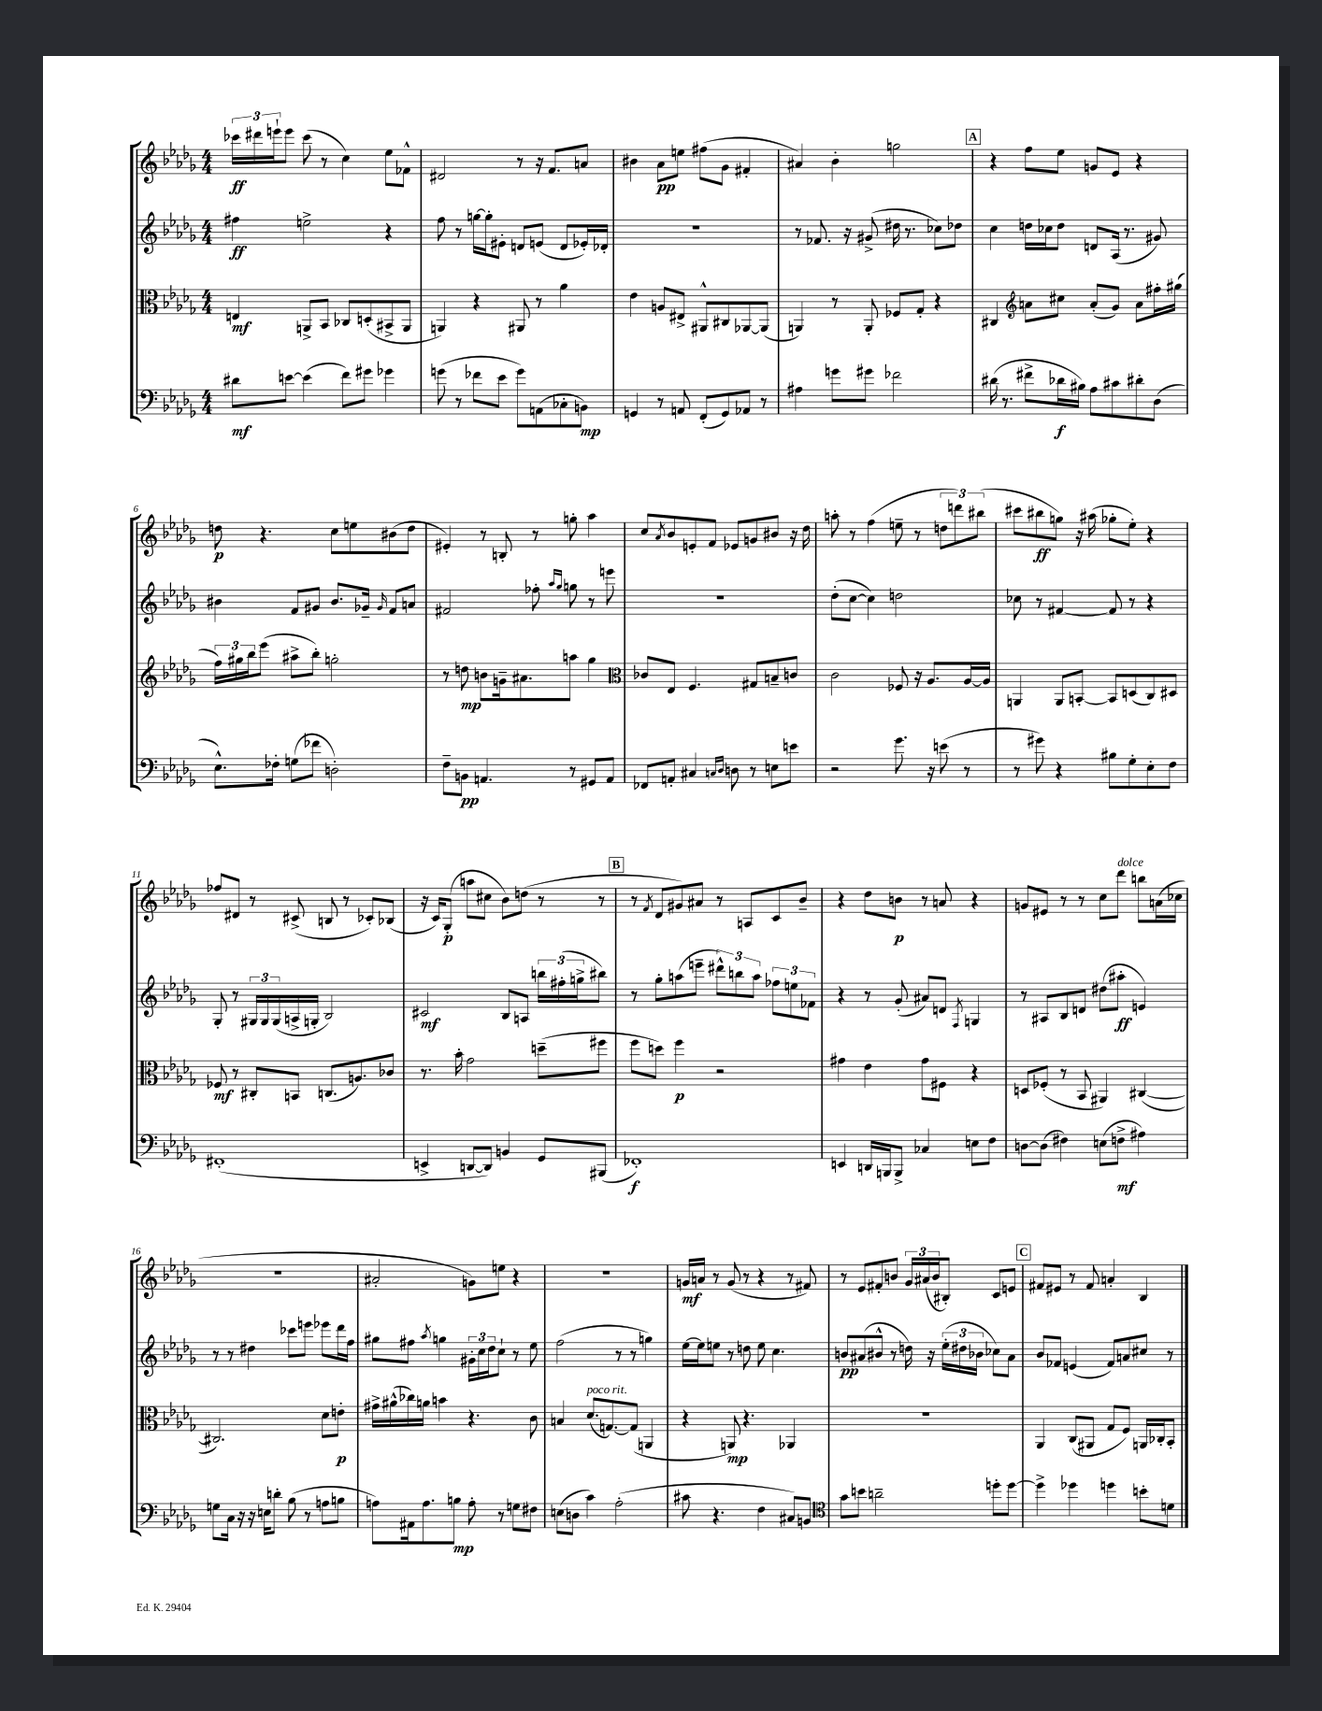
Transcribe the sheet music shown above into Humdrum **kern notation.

**kern	**dynam	**kern	**dynam	**kern	**dynam	**kern	**dynam
*part4	*part4	*part3	*part3	*part2	*part2	*part1	*part1
*staff4	*staff4	*staff3	*staff3	*staff2	*staff2	*staff1	*staff1
*clefF4	*	*clefC3	*	*clefG2	*	*clefG2	*
*k[b-e-a-d-g-]	*	*k[b-e-a-d-g-]	*	*k[b-e-a-d-g-]	*	*k[b-e-a-d-g-]	*
*M4/4	*	*M4/4	*	*M4/4	*	*M4/4	*
=1	=1	=1	=1	=1	=1	=1	=1
8d#X\L	mf	4En/	mf	4ff#X\	ff	24ccc-X\LL	ff
.	.	.	.	.	.	24ddd#X\	.
.	.	.	.	.	.	24eeen`\J	.
[8en\J	.	.	.	.	.	8eee\J	.
(4e\]	.	8AAn^/L	.	2een^\	.	(8ccc-\	.
.	.	8BB-/J	.	.	.	8r	.
8f\L)	.	8C-X/L	.	.	.	4cc\)	.
8g#X\J	.	(8Dn'/	.	.	.	.	.
4g-X\	.	8BB#X^/	.	4r	.	8ee-\L	.
.	.	8AA/J	.	.	.	8f-X^^\J	.
=2	=2	=2	=2	=2	=2	=2	=2
(8gn\	.	4AAn/)	.	8ff\	.	2d#X/	.
8r	.	.	.	8r	.	.	.
8f-X\L	.	4r	.	[16ggn\LL	.	.	.
.	.	.	.	16gg'\J]	.	.	.
8e-\J	.	.	.	8e#X'\J	.	.	.
8g\L)	.	8AA#X/	.	8dn/L	.	8r	.
(8AAn\	.	8r	.	(8en/J	.	16r	.
.	.	.	.	.	.	8.f/L	.
8C-X'\	.	4a-\	.	8d/L	.	.	.
8BBn\J)	mp	.	.	16e-X'/L)	.	8an/J	.
.	.	.	.	16d-X'/JJ	.	.	.
=3	=3	=3	=3	=3	=3	=3	=3
4GGn/	.	4e-\	.	1r	.	4b#X\	.
8r	.	8An/L	.	.	.	8a-\L	pp
8AAn/	.	8E#X^/J	.	.	.	8een\J	.
(8FF'/L	.	8AA#X^^/L	.	.	.	(8ff#X\L	.
8GG/)	.	8C#X/	.	.	.	8g-\J	.
8AA-X/J	.	[8AA-X/	.	.	.	4f#X'/	.
8r	.	(8AA-/J]	.	.	.	.	.
=4	=4	=4	=4	=4	=4	=4	=4
4A#X\	.	4AAn/)	.	8r	.	4a#X/)	.
.	.	.	.	8.f-X/	.	.	.
8gn\L	.	8r	.	.	.	4b-'\	.
.	.	.	.	16r	.	.	.
8g#X\J	.	8AA'/	.	(8g#X^/	.	.	.
2f-X\	.	8F-X/L	.	16dd#X\	.	2ggn\	.
.	.	.	.	8.r	.	.	.
.	.	8G-'/J	.	.	.	.	.
.	.	4r	.	8cc-X\L)	.	.	.
.	.	.	.	8dd-X\J	.	.	.
!!LO:REH:place=s1:t=A
=5	=5	=5	=5	=5	=5	=5	=5
(16d#X\	.	4C#X/	.	4cc\	.	4r	.
8.r	.	.	.	.	.	.	.
*	*	*clefG2	*	*	*	*	*
8f#X^\L	.	8an\L	.	16ddn\LL	.	8ff\L	.
.	.	.	.	16cc-X\J	.	.	.
16d-X\L	f	8cc#X\J	.	8dd\J	.	8ee-\J	.
16B#X\JJ)	.	.	.	.	.	.	.
8A-\L	.	(8a'/L	.	8dn/L	.	8gn/L	.
8c#X\	.	8g-/J)	.	(16A-/Jk	.	8e-/J	.
.	.	.	.	8.r	.	.	.
8d#X'\	.	8a\L	.	.	.	4r	.
(8D-\J	.	16ff#X'\L	.	8g#X/)	.	.	.
.	.	(16gg#X\JJ	.	.	.	.	.
!!LO:LB:g=z
=6	=6	=6	=6	=6	=6	=6	=6
8.E-^^\L)	.	24ff\LL)	.	4b#X\	.	8ddn\	p
.	.	24gg#X\	.	.	.	.	.
.	.	24bb-\J	.	.	.	.	.
.	.	(8eee-\J	.	.	.	4.r	.
16F-X'\Jk	.	.	.	.	.	.	.
(8Gn\L	.	8aa#X^\L	.	8f/L	.	.	.
8f-X\J	.	8bb-'\J)	.	8g#X/J	.	.	.
2Dn'\)	.	2ggn'\	.	8.b#/L	.	8cc\L	.
.	.	.	.	.	.	8een\	.
.	.	.	.	16g-X~/Jk	.	.	.
.	.	.	.	16qqg-/	.	.	.
.	.	.	.	8f/L	.	(8b#X\	.
.	.	.	.	8an/J	.	8dd\J	.
=7	=7	=7	=7	=7	=7	=7	=7
8F~\L	.	8r	.	2f#X/	.	4e#X'/)	.
8BBn\J	pp	8ddn\	mp	.	.	.	.
4.AAn/	.	8bn\L	.	.	.	8r	.
.	.	16gn~\k	.	.	.	8Bn'/	.
.	.	8.a#X\	.	.	.	.	.
.	.	.	.	8ff-X'\	.	8r	.
.	.	.	.	16qqaa-/LL	.	.	.
.	.	.	.	16qqgg-/JJ	.	.	.
8r	.	8aan\J	.	8ggn\	.	8ggn'\	.
8GG#X/L	.	4gg-\	.	8r	.	4aa-\	.
8AA/J	.	.	.	8eeen\	.	.	.
=8	=8	=8	=8	=8	=8	=8	=8
*	*	*clefC3	*	*	*	*	*
8FF-X/L	.	8c-X/L	.	1r	.	8cc/L	.
.	.	.	.	.	.	8qa-/	.
8AAn'/J	.	8E-/J	.	.	.	8b-/	.
4C#X/	.	4.F/	.	.	.	8en'/	.
.	.	.	.	.	.	8f/J	.
16qqCn/LL	.	.	.	.	.	.	.
16qqD-/JJ	.	.	.	.	.	.	.
8Dn\	.	.	.	.	.	8e-X/L	.
8r	.	8G#X/L	.	.	.	8gn/	.
8En\L	.	8Bn~/	.	.	.	8b#X/J	.
8en\J	.	8cn/J	.	.	.	16r	.
.	.	.	.	.	.	16dd-\	.
=9	=9	=9	=9	=9	=9	=9	=9
2r	.	2c\	.	(8dd-'\L	.	8aan'\	.
.	.	.	.	[8cc\J	.	8r	.
.	.	.	.	4cc\])	.	(4ff\	.
8.g-\	.	8F-X/	.	2ddn\	.	8een~\	.
.	.	16r	.	.	.	8r	.
16r	.	8.A-/L	.	.	.	.	.
(8en\	.	.	.	.	.	12ddn\L	.
.	.	.	.	.	.	12dddn\)	.
8r	.	[16A-/L	.	.	.	.	.
.	.	.	.	.	.	(12bb#X\J	.
.	.	16A-/JJ]	.	.	.	.	.
=10	=10	=10	=10	=10	=10	=10	=10
8r	.	4AAn/	.	8cc-X\	.	8ccc#X\L	.
8g#X\)	.	.	.	8r	.	8bb#X\	ff
4r	.	8AA/L	.	[4f#X/	.	8ggn\J)	.
.	.	[8BBn'/J	.	.	.	16r	.
.	.	.	.	.	.	(16aa#X\	.
8B#X\L	.	8BB/L]	.	8f#/]	.	8gg-X'\L	.
8G-'\	.	(8Dn/	.	8r	.	8ee-'\J)	.
8E-'\	.	8C/)	.	4r	.	4r	.
8F\J	.	8D#X/J	.	.	.	.	.
!!LO:LB:g=z
=11	=11	=11	=11	=11	=11	=11	=11
(1FF#X'	.	8F-X/	mf	8G-'/	.	8ff-X/L	.
.	.	8r	.	8r	.	8d#X/J	.
.	.	8C#X'/L	.	24G#X/LL	.	8r	.
.	.	.	.	24G#/	.	.	.
.	.	.	.	(24G#/	.	.	.
.	.	8BBn/J	.	16An^/	.	(8c#X^/	.
.	.	.	.	16Gn'/JJ	.	.	.
.	.	(8.Cn/L	.	2B-/)	.	8Bn/	.
.	.	.	.	.	.	8r	.
.	.	8.An/)	.	.	.	.	.
.	.	.	.	.	.	8c-X'/L)	.
.	.	8c-X/J	.	.	.	(8B-X/J	.
=12	=12	=12	=12	=12	=12	=12	=12
4EEn^/	.	8.r	.	2c#X/	mf	16r	.
.	.	.	.	.	.	16c/KL)	.
.	.	.	.	.	.	(8G-'/J	p
.	.	16b-'\	.	.	.	.	.
[8DDn/L	.	2g-\	.	.	.	8aan\L	.
8DD/J])	.	.	.	.	.	8cc#X\J	.
4BBn/	.	.	.	8B-/L	.	8b-\L)	.
.	.	.	.	8An/J	.	(8ddn\J	.
8GG-/L	.	(8ddn~\L	.	24bbn\LL	.	8r	.
.	.	.	.	(24ff#X'\	.	.	.
.	.	.	.	24ggn^\J	.	.	.
(8BBB#X/J	.	8ff#X\J	.	8bb#X\J)	.	8r	.
!!LO:REH:place=s1:t=B
=13	=13	=13	=13	=13	=13	=13	=13
1FF-X')	f	8ff\L	.	8r	.	8r	.
.	.	.	.	.	.	8qf/	.
.	.	8ddn\J)	.	8gg-'\L	.	8d-/L	.
.	.	4ff\	p	(8aan\	.	8g#X/)	.
.	.	.	.	8eeen~\J	.	8a#X/J	.
.	.	2r	.	12ddd#X^^\L)	.	8r	.
.	.	.	.	12bbn\	.	.	.
.	.	.	.	.	.	8An/L	.
.	.	.	.	12aa\J	.	.	.
.	.	.	.	12ff-X\L	.	8c/	.
.	.	.	.	12een\	.	.	.
.	.	.	.	.	.	8b-~/J	.
.	.	.	.	12f-X\J	.	.	.
=14	=14	=14	=14	=14	=14	=14	=14
4EEn/	.	4g#X\	.	4r	.	4r	.
16DDn/LL	.	4e-\	.	8r	.	8dd-\L	.
16BBBn/J	.	.	.	.	.	.	.
8BBB^/J	.	.	.	(8g-'/	.	8bn\J	p
4C-X/	.	8g#\L	.	8a#X/L)	.	8r	.
.	.	8F#X\J	.	8dn/J	.	8an/	.
.	.	.	.	8qF/	.	.	.
8En\L	.	4r	.	4Gn/	.	4r	.
8F\J	.	.	.	.	.	.	.
=15	=15	=15	=15	=15	=15	=15	=15
[8Dn\L	.	8Dn/L	.	8r	.	8gn/L	.
(8D\J]	.	(8F-X'/J	.	8A#X/L	.	8e#X/J	.
4F#X\)	.	8r	.	8B-/	.	8r	.
.	.	8BB-/	.	8dn/J	.	8r	.
(8En\L	.	4AA#X/)	.	(8dd#X\L	.	8cc\L	.
!	!	!	!	!	!	!LO:TX:a:i:t=dolce	!
8Fn^\J	mf	.	.	8aa#X'\J	ff	8ddd-\J	.
4A#X\)	.	([4C#X/	.	4en/)	.	8bbn\L	.
.	.	.	.	.	.	(16an\L	.
.	.	.	.	.	.	16cc-X\JJ	.
!!LO:LB:g=z
=16	=16	=16	=16	=16	=16	=16	=16
8Gn\L	.	2.C#X/])	.	8r	.	1r	.
16C\Jk	.	.	.	8r	.	.	.
16r	.	.	.	.	.	.	.
16r	.	.	.	4dd#X\	.	.	.
16En\KL	.	.	.	.	.	.	.
8dn'\J	.	.	.	.	.	.	.
(8B-\	.	.	.	8ccc-X\L	.	.	.
8r	.	.	.	8eeen\J	.	.	.
8An\L	.	8d-\L	.	8eee-X\L	.	.	.
8Bn\J	.	8en'\J	p	16ddd-\L	.	.	.
.	.	.	.	16ff\JJ	.	.	.
=17	=17	=17	=17	=17	=17	=17	=17
8An\L)	.	16g#X^\LL	.	8gg#X\L	.	2a#X'/	.
.	.	(16a#X^^\	.	.	.	.	.
16AA#X\k	.	16cc-X\)	.	8ff#X\J	.	.	.
8.A\	.	16an\JJ	.	.	.	.	.
.	.	.	.	8qaa-/	.	.	.
.	.	4bn\	.	4ggn\	.	.	.
8Bn\J	mp	.	.	.	.	.	.
8A'\	.	4.r	.	24g#X'\LL	.	8gn\L)	.
.	.	.	.	24cc\	.	.	.
.	.	.	.	24dd-\J	.	.	.
8r	.	.	.	8cc`\J	.	8een\J	.
8Gn\L	.	.	.	8r	.	4r	.
8F#X\J	.	8c\	.	8ee-\	.	.	.
=18	=18	=18	=18	=18	=18	=18	=18
(8En\L	.	4Bn/	.	(2ff\	.	1r	.
8Dn\J	.	.	.	.	.	.	.
!	!	!LO:TX:a:i:t=poco rit.	!	!	!	!	!
4c\)	.	(8.d-/L	.	.	.	.	.
.	.	[8.Gn/)	.	.	.	.	.
(2A-'\	.	.	.	8r	.	.	.
.	.	(8G/J]	.	8r	.	.	.
.	.	4AAn/	.	4ggn\)	.	.	.
=19	=19	=19	=19	=19	=19	=19	=19
8c#X\	.	4r	.	[16ee-\LL	.	16gn/LL	mf
.	.	.	.	16ee-\J]	.	16an/JJ	.
4.r	.	.	.	8een\J	.	8r	.
.	.	8AAn/)	mp	8r	.	(8g/	.
.	.	4.r	.	8ddn\	.	8r	.
4F\	.	.	.	8ee\	.	4r	.
.	.	.	.	4.cc\	.	.	.
8C#X/L)	.	4AA-X/	.	.	.	8r	.
8BBn/J	.	.	.	.	.	8f#X/)	.
=20	=20	=20	=20	=20	=20	=20	=20
*clefC4	*	*	*	*	*	*	*
8g-\L	.	1r	.	8bn/L	pp	8r	.
8bn\J	.	.	.	(8a#X/	.	8e-/L	.
2an~\	.	.	.	8b#X^^/J	.	8f#X'/	.
.	.	.	.	8r	.	8bn/J	.
.	.	.	.	16ddn\)	.	24g-/LL	.
.	.	.	.	.	.	(24a#X/	.
.	.	.	.	16r	.	.	.
.	.	.	.	.	.	24b/J	.
.	.	.	.	(24ee-'\LL	.	8B#X'/J)	.
.	.	.	.	24dd#X\	.	.	.
.	.	.	.	24b-X\JJ	.	.	.
8ddn'\L	.	.	.	8cc-X\L)	.	8c/L	.
[8dd\J	.	.	.	8a#\J	.	8en/J	.
!!LO:REH:place=s1:t=C
=21	=21	=21	=21	=21	=21	=21	=21
4dd^\]	.	4AA-/	.	8b-/L	.	8f#X/L	.
.	.	.	.	8f-X/J	.	8e#X/J	.
4dd-X\	.	(8C/L	.	(4en/	.	8r	.
.	.	8AA#X/J	.	.	.	8f#/	.
4ddn\	.	8G-/L	.	8f-/L)	.	4an'/	.
.	.	8F/J)	.	8an/	.	.	.
8bn'\L	.	16AAn/LL	.	8cc#X/J	.	4B-/	.
.	.	16C-X'/J	.	.	.	.	.
8dn\J	.	8BB-'/J	.	8r	.	.	.
==	==	==	==	==	==	==	==
*-	*-	*-	*-	*-	*-	*-	*-
